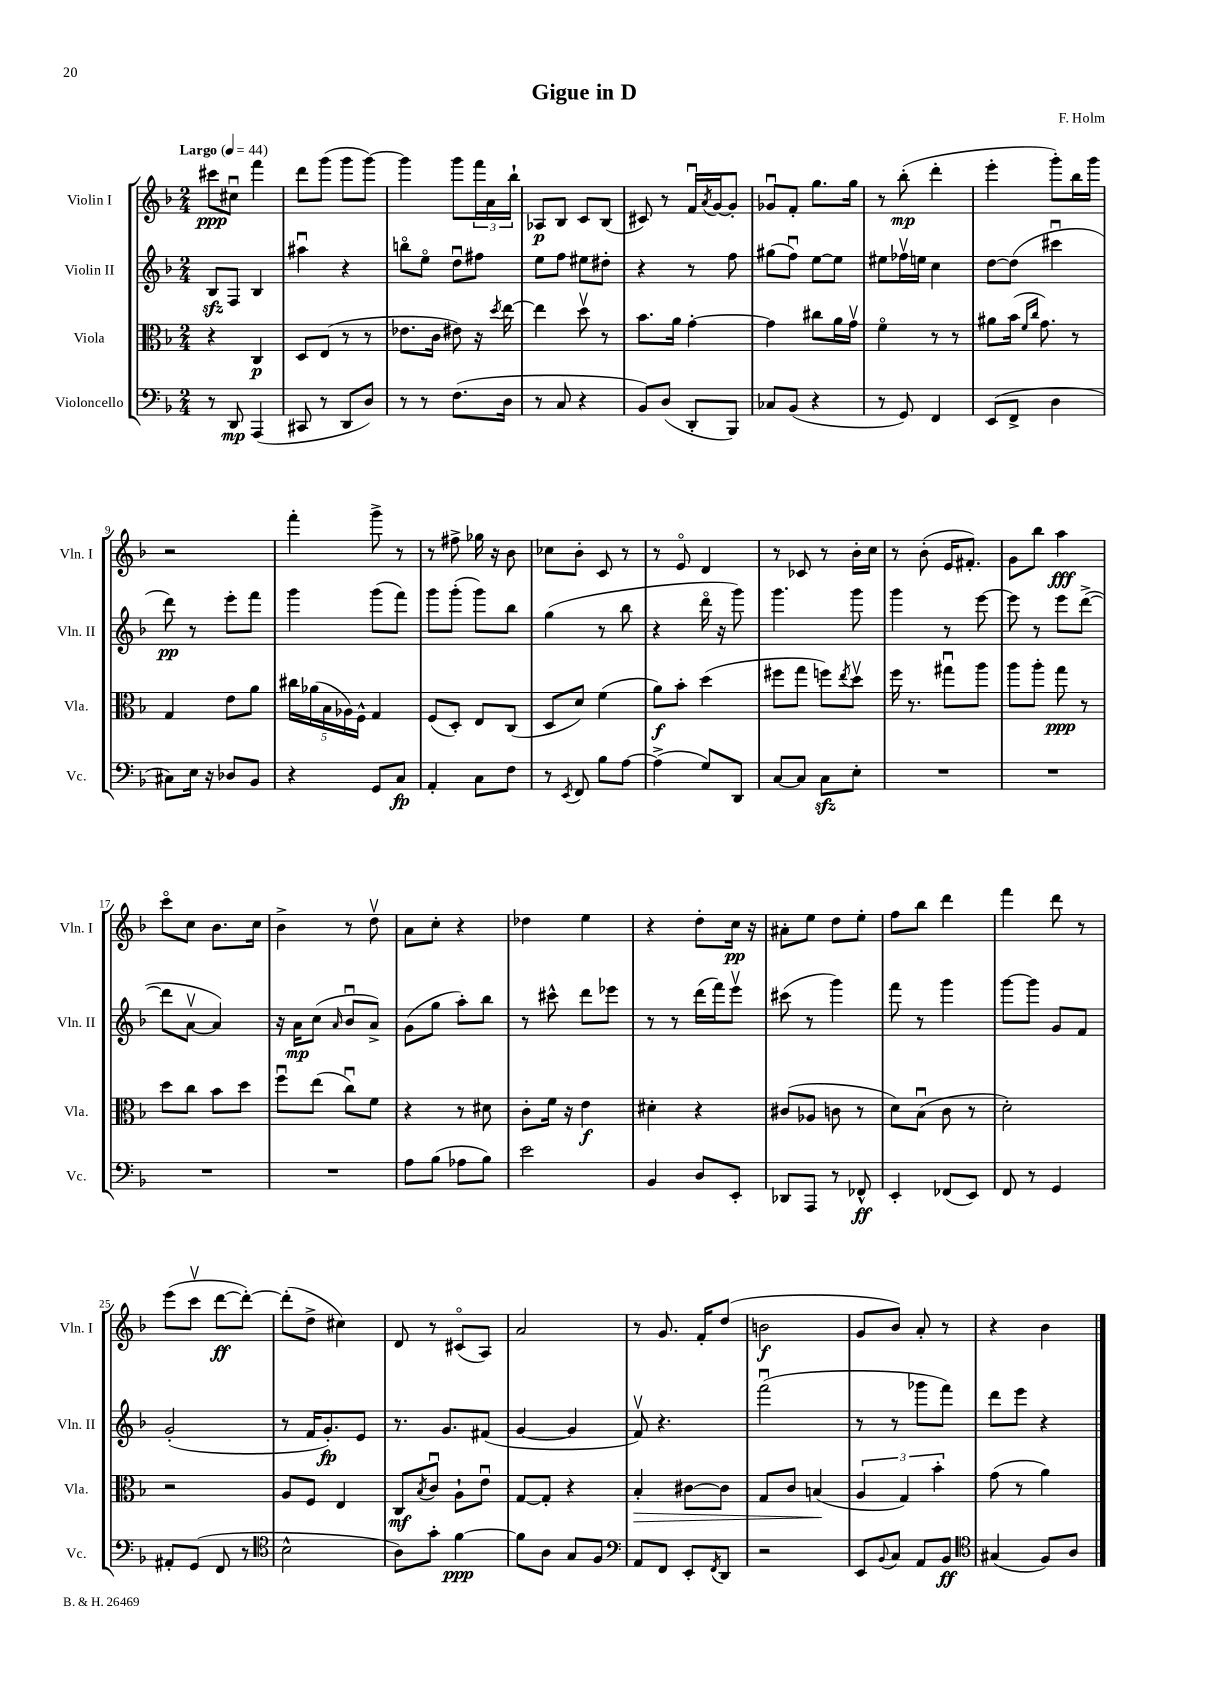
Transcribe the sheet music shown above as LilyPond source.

\header { title = "Gigue in D" composer = "F. Holm" }
<<
\new StaffGroup <<
\new Staff = "s0" \with { instrumentName = "Violin I" shortInstrumentName = "Vln. I" } {
    \clef treble \key f \major \numericTimeSignature \time 2/4 \tempo "Largo" 4 = 44
    cis'''8\ppp cis''8\downbow f'''4 |
    d'''8 g'''8( g'''8 g'''8~) |
    g'''4 g'''8 \tuplet 3/2 { f'''16 a'16 bes''16-! } |
    aes8\p bes8 c'8 bes8( |
    cis'8) r8 f'16\downbow \acciaccatura { a'8 } g'16~ g'8-. |
    ges'8\downbow f'8-. g''8. g''16 |
    r8 bes''8-.\mp( d'''4-. |
    e'''4-. g'''8-.) bes''16 g'''16 |
    r2 |
    f'''4-. g'''8-> r8 |
    r8 fis''8-> ges''16 r16 bes'8 |
    ces''8 bes'8-. c'8 r8 |
    r8 e'8\flageolet d'4 |
    r8 ces'8 r8 bes'16-. c''16 |
    r8 bes'8-.( e'16 fis'8.-.) |
    g'8 bes''8 a''4\fff |
    c'''8\flageolet c''8 bes'8. c''16 |
    bes'4-> r8 d''8\upbow |
    a'8 c''8-. r4 |
    des''4 e''4 |
    r4 d''8-. c''16\pp r16 |
    ais'8-. e''8 d''8 e''8-. |
    f''8 bes''8 d'''4 |
    f'''4 d'''8 r8 |
    e'''8( c'''8\upbow d'''8~\ff d'''8~-.) |
    d'''8-.( d''8-> cis''4) |
    d'8 r8 cis'8\flageolet( a8) |
    a'2 |
    r8 g'8. f'16-. d''8( |
    b'2\f |
    g'8 bes'8) a'8-. r8 |
    r4 bes'4 \bar "|." |
}
\new Staff = "s1" \with { instrumentName = "Violin II" shortInstrumentName = "Vln. II" } {
    \clef treble \key f \major \numericTimeSignature \time 2/4
    bes8\sfz f8 bes4 |
    ais''4\downbow r4 |
    b''8\flageolet e''8\flageolet d''8\downbow fis''8 |
    e''8 f''8 eis''8 dis''8-. |
    r4 r8 f''8 |
    gis''8( f''8\downbow) e''8~ e''8 |
    eis''8 fes''16\upbow e''16 c''4 |
    d''8~ d''8( cis'''4\downbow |
    d'''8\pp) r8 e'''8-. f'''8 |
    g'''4 g'''8( f'''8) |
    g'''8 g'''8-.( g'''8) bes''8 |
    g''4( r8 bes''8 |
    r4 d'''16\flageolet r16 g'''8) |
    g'''4. g'''8 |
    g'''4 r8 e'''8~ |
    e'''8 r8 e'''8 d'''8~->( |
    d'''8 a'8~\upbow a'4) |
    r16 a'16\mp c''8( \grace { a'16 } bes'8\downbow a'8->) |
    g'8( g''8 a''8-.) bes''8 |
    r8 cis'''8-^ d'''8 ees'''8 |
    r8 r8 d'''16( f'''16) e'''8\upbow |
    cis'''8( r8 g'''4) |
    f'''8 r8 g'''4 |
    g'''8~ g'''8 g'8 f'8 |
    g'2-.( |
    r8 f'16 g'8.-.\fp) e'8 |
    r8. g'8. fis'8( |
    g'4~ g'4 |
    f'8\upbow) r4. |
    f'''2\downbow( |
    r8 r8 ges'''8 f'''8) |
    d'''8 e'''8 r4 \bar "|." |
}
\new Staff = "s2" \with { instrumentName = "Viola" shortInstrumentName = "Vla." } {
    \clef alto \key f \major \numericTimeSignature \time 2/4
    r4 c4\p |
    d8 e8( r8 r8 |
    ees'8. c'16 eis'8) r16 \acciaccatura { d''8 } e''16~ |
    e''4 d''8\upbow r8 |
    bes'8. a'16 g'4~-. |
    g'4 cis''8 a'16 g'16\upbow |
    f'4\flageolet r8 r8 |
    ais'8 bes'16( \grace { f'16 c''16 } g'8.) r8 |
    g4 e'8 a'8 |
    \tuplet 5/4 { cis''16 aes'16( bes16 aes16) f16-^ } g4 |
    f8( d8-.) e8 c8( |
    d8 d'8) f'4( |
    a'8\f) bes'8-. d''4( |
    fis''8 g''8 f''8) \acciaccatura { e''8 } d''8\upbow |
    f''16 r8. gis''8\downbow a''8 |
    a''8 a''8-. g''8\ppp r8 |
    d''8 c''8 bes'8 d''8 |
    f''8\downbow e''8( c''8\downbow) f'8 |
    r4 r8 dis'8 |
    c'8-. f'16 r16 e'4\f |
    dis'4-. r4 |
    cis'8( aes8 c'8 r8 |
    d'8) bes8\downbow( c'8 r8 |
    d'2-.) |
    r2 |
    a8 f8 e4 |
    c8\mf \acciaccatura { bes8 } c'8\downbow a8-! e'8\downbow |
    g8~ g8-. r4 |
    bes4-.\> cis'8~ cis'8 |
    g8 c'8 b4\!( |
    \tuplet 3/2 { a4 g4) bes'4-. } |
    g'8( r8 a'4) \bar "|." |
}
\new Staff = "s3" \with { instrumentName = "Violoncello" shortInstrumentName = "Vc." } {
    \clef bass \key f \major \numericTimeSignature \time 2/4
    r8 d,8\mp a,,4( |
    cis,8 r8 d,8 d8) |
    r8 r8 f8.( d16 |
    r8 c8 r4 |
    bes,8) d8( d,8-. bes,,8) |
    ces8 bes,8( r4 |
    r8 g,8) f,4 |
    e,8( f,8-> d4 |
    cis8) e16 r16 des8 bes,8 |
    r4 g,8 c8\fp |
    a,4-. c8 f8 |
    r8 \acciaccatura { e,8 } f,8 bes8 a8~ |
    a4->( g8) d,8 |
    c8~ c8 c8\sfz e8-. |
    R2 |
    R2 |
    R2 |
    R2 |
    a8 bes8( aes8 bes8) |
    e'2 |
    bes,4 d8 e,8-. |
    des,8 a,,8 r8 fes,8-^\ff |
    e,4-. fes,8( e,8) |
    f,8 r8 g,4 |
    ais,8-. g,8( f,8 r8 |
    \clef tenor bes2-^ |
    a8) g'8-. f'4~\ppp |
    f'8 a8 g8 f8 |
    \clef bass a,8 f,8 e,8-. \acciaccatura { f,8 } d,8 |
    r2 |
    e,8 \appoggiatura { bes,8 } c8 a,8 bes,8\ff |
    \clef tenor gis4( f8) a8 \bar "|." |
}
>>
>>
